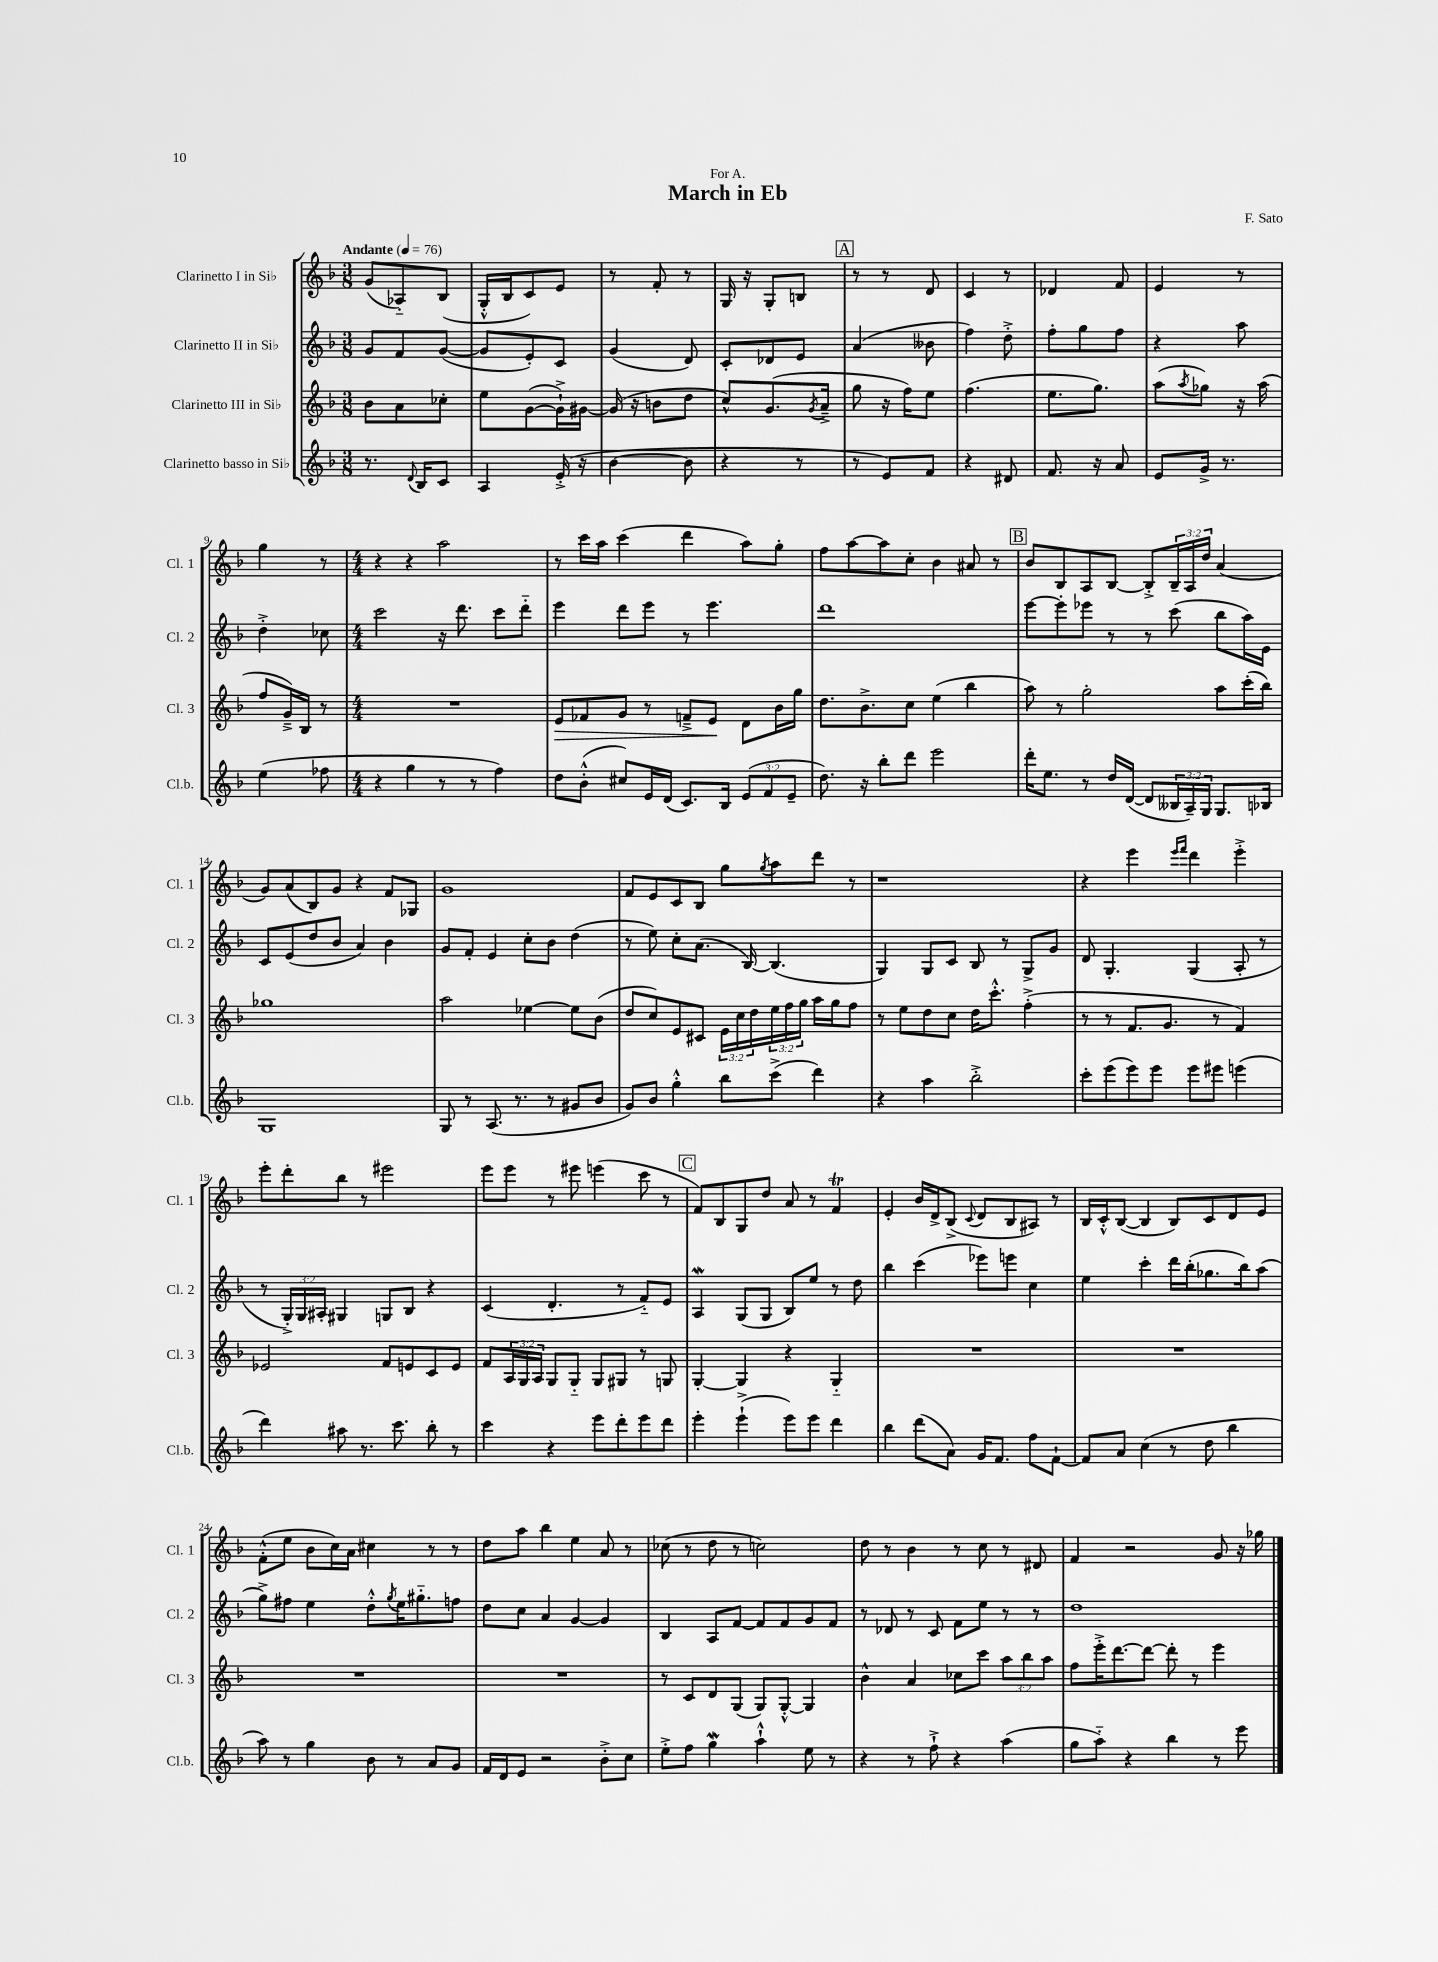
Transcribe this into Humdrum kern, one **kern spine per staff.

**kern	**kern	**kern	**kern
*staff4	*staff3	*staff2	*staff1
*clefG2	*clefG2	*clefG2	*clefG2
*k[b-]	*k[b-]	*k[b-]	*k[b-]
*M3/8	*M3/8	*M3/8	*M3/8
*MM76	*MM76	*MM76	*MM76
8.r	8b-	8g	(8g
.	8a	8f	8A-'~)
8qqd	.	.	.
16B-	.	.	.
8c	8cc-'	([8g	(8B-
=	=	=	=
4A	8ee	8g]	16G'^^
.	.	.	16B-
.	([8g	8e')	8c)
(16e'^	16g`^])	8c	8e
16r	[16g#	.	.
=	=	=	=
[4b-	(16g#]	(4g	8r
.	16r	.	.
.	8b	.	8f'
8b-]	8dd	8d)	8r
=	=	=	=
4r	8cc^^)	8c'	16G
.	.	.	16r
.	(8.g	8d-	8G'
8r	.	8e	8B
.	8qg	.	.
.	16a~^	.	.
=	=	=	=
8r	8gg	(4a	8r
8e)	16r	.	8r
.	16ff)	.	.
8f	8ee	8b--	8d
=	=	=	=
4r	(4.ff	4ff)	4c
8d#	.	8dd'^	8r
=	=	=	=
8.f	8.ee	8ff'	4d-
.	.	8gg	.
16r	8.gg)	.	.
8a	.	8ff	8f
=	=	=	=
8e	(8aa	4r	4e
.	8qaa	.	.
16g^	8gg-)	.	.
8.r	.	.	.
.	16r	8aa	8r
.	(16aa	.	.
=	=	=	=
(4ee	8ff	4dd'^	4gg
.	16g~^)	.	.
.	16B-	.	.
8ff-	8r	8cc-	8r
=	=	=	=
*M4/4	*M4/4	*M4/4	*M4/4
4r	1r	2ccc	4r
4gg	.	.	4r
8r	.	16r	2aa
.	.	8.ddd	.
8r	.	.	.
4ff)	.	8ccc	.
.	.	8ddd'~	.
=	=	=	=
8dd	8e	4eee	8r
(8b-'^^	8f-	.	16ccc
.	.	.	16aa
8cc#)	8g	8ddd	(4ccc
16e	8r	8eee	.
(16d	.	.	.
8.c)	8f~^	8r	4ddd
.	8e	4.eee	.
16B-	.	.	.
(12e	8d	.	8aa)
12f	.	.	.
.	16b-	.	8gg'
12e~	.	.	.
.	16gg	.	.
=	=	=	=
8.dd)	8.dd	1ddd	8ff
.	.	.	[8aa
16r	8.b-^	.	.
8bb-'	.	.	8aa]
8ddd	8cc	.	8cc'
2eee	(4ee	.	4b-
.	4bb-	.	8a#
.	.	.	8r
=	=	=	=
16ddd'	8aa)	[8eee	8b-
8.ee	.	.	.
.	8r	8eee']	8B-
8r	2gg'	8eee-	8A
16dd	.	8r	[8B-
([16d	.	.	.
8d]	.	8r	8B-'^]
24B--	.	(8ccc	24B-~
24A~)	.	.	24A
24G	.	.	24dd
8.G	8aa	8bb-	(4a
.	(16ccc'	16aa)	.
16B-	16bb-)	16e	.
=	=	=	=
1G	1gg-	8c	8g)
.	.	(8e	(8a
.	.	8dd	8B-)
.	.	8b-	8g
.	.	4a)	4r
.	.	4b-	8f
.	.	.	8G-
=	=	=	=
8G	2aa	8g	1g
8r	.	8f'	.
(8.A	.	4e	.
8.r	.	.	.
.	[4ee-	8cc'	.
8r	.	8b-	.
8g#	8ee-]	(4dd	.
8b-	(8b-	.	.
=	=	=	=
8g)	8dd	8r	8f
8b-	8cc)	8ee)	8e
4gg'^^	8e	8cc'	8c
.	8c#	(8.a	8B-
8bb-	24e	.	8gg
.	24cc	.	.
.	.	[16B-)	.
.	24dd	.	.
.	.	.	8qgg
(8ccc^	24ee	(4.B-]	8aa
.	24ff	.	.
.	24gg	.	.
4ddd)	16aa	.	8ddd
.	16gg	.	.
.	8ff	.	8r
=	=	=	=
4r	8r	4G)	1r
.	8ee	.	.
4aa	8dd	8G	.
.	8cc	8c	.
2bb-'^	16dd	8B-	.
.	8.ccc'^^	.	.
.	.	8r	.
.	(4ff'^	8G^	.
.	.	8g	.
=	=	=	=
8ccc'	8r	8d	4r
(8eee	8r	4.G'	.
8eee)	8.f	.	4eee
8eee	.	.	.
.	8.g	.	.
.	.	.	16qqeee
.	.	.	16qqfff
8eee	.	(4G	4ddd
8eee#	8r	.	.
(4eee	4f)	8A'	4eee'^
.	.	8r	.
=	=	=	=
4ddd)	2e-	8r	8eee'
.	.	24G'^)	8ddd'
.	.	24G	.
.	.	24A#'	.
8aa#	.	4G#	8bb-
8.r	.	.	8r
.	8f	8G	2eee#
8.ccc	.	.	.
.	8e	8B-	.
8bb-'	8c	4r	.
8r	8e	.	.
=	=	=	=
4ccc	8f	(4c	8eee
.	24A	.	8eee
.	24G	.	.
.	24A	.	.
4r	8G	4.d'	8r
.	8G'~	.	8eee#
8eee	8G	.	(4eee
8ddd'	8G#	8r	.
8eee	8r	8f'~)	8ccc
8ddd	8G	8e	8r
=	=	=	=
4eee'	[4G'	4A	8f)
.	.	.	8B-
(4eee`^	4G]	(8G	8G
.	.	8G	8dd
8eee)	4r	8B-)	8a
8eee	.	8ee	8r
4ddd	4G'~	8r	4f
.	.	8dd	.
=	=	=	=
4bb-	1r	4bb-	4e'
(8ddd	.	(4ccc	16b-
.	.	.	16d^
8a)	.	.	(8B-^
.	.	.	8qqc
16g	.	8eee-)	8d
8.f	.	.	.
.	.	8eee	8B-
8ff	.	4cc	8A#)
[8f`	.	.	8r
=	=	=	=
8f]	1r	4ee	16B-
.	.	.	16c'^^
8a	.	.	([8B-
(4cc	.	4ccc'	4B-]
8r	.	16ddd	8B-)
.	.	(16bb-'	.
8dd	.	8.gg-	8c
4bb-	.	.	8d
.	.	16bb-)	.
.	.	(8aa	8e
=	=	=	=
8aa)	1r	8gg^)	(8f'^^
8r	.	8ff#	8ee
4gg	.	4ee	8b-
.	.	.	16cc)
.	.	.	16a
8b-	.	8dd'^^	4cc#
.	.	8qgg	.
8r	.	16ee	.
.	.	8.gg#'~	.
8a	.	.	8r
8g	.	8ff	8r
=	=	=	=
16f	1r	8dd	8dd
16d	.	.	.
8e	.	8cc	8aa
2r	.	4a	4bb-
.	.	[4g	4ee
8b-'^	.	4g]	8a
8cc	.	.	8r
=	=	=	=
8ee'^	8r	4B-	(8cc-
8ff	8c	.	8r
4gg	8d	8A	8dd
.	(8G	[8f	8r
4aa`^^	8G)	8f]	2cc)
.	[8G'^^	8f	.
8ee	4G]	8g	.
8r	.	8f	.
=	=	=	=
4r	4b-^^	8r	8dd
.	.	8d-	8r
8r	4a	8r	4b-
8ff`^	.	8c	.
4r	8cc-	8f	8r
.	8ccc	8ee	8cc
(4aa	12aa	8r	8r
.	12bb-	.	.
.	.	8r	8d#
.	12aa	.	.
=	=	=	=
8gg	8ff	1dd	4f
8aa'~)	16eee'^	.	.
.	[8.ddd	.	.
4r	.	.	2r
.	8ddd_	.	.
4bb-	8ddd']	.	.
.	8r	.	.
8r	4eee	.	8g
8eee	.	.	16r
.	.	.	16gg-
==	==	==	==
*-	*-	*-	*-
